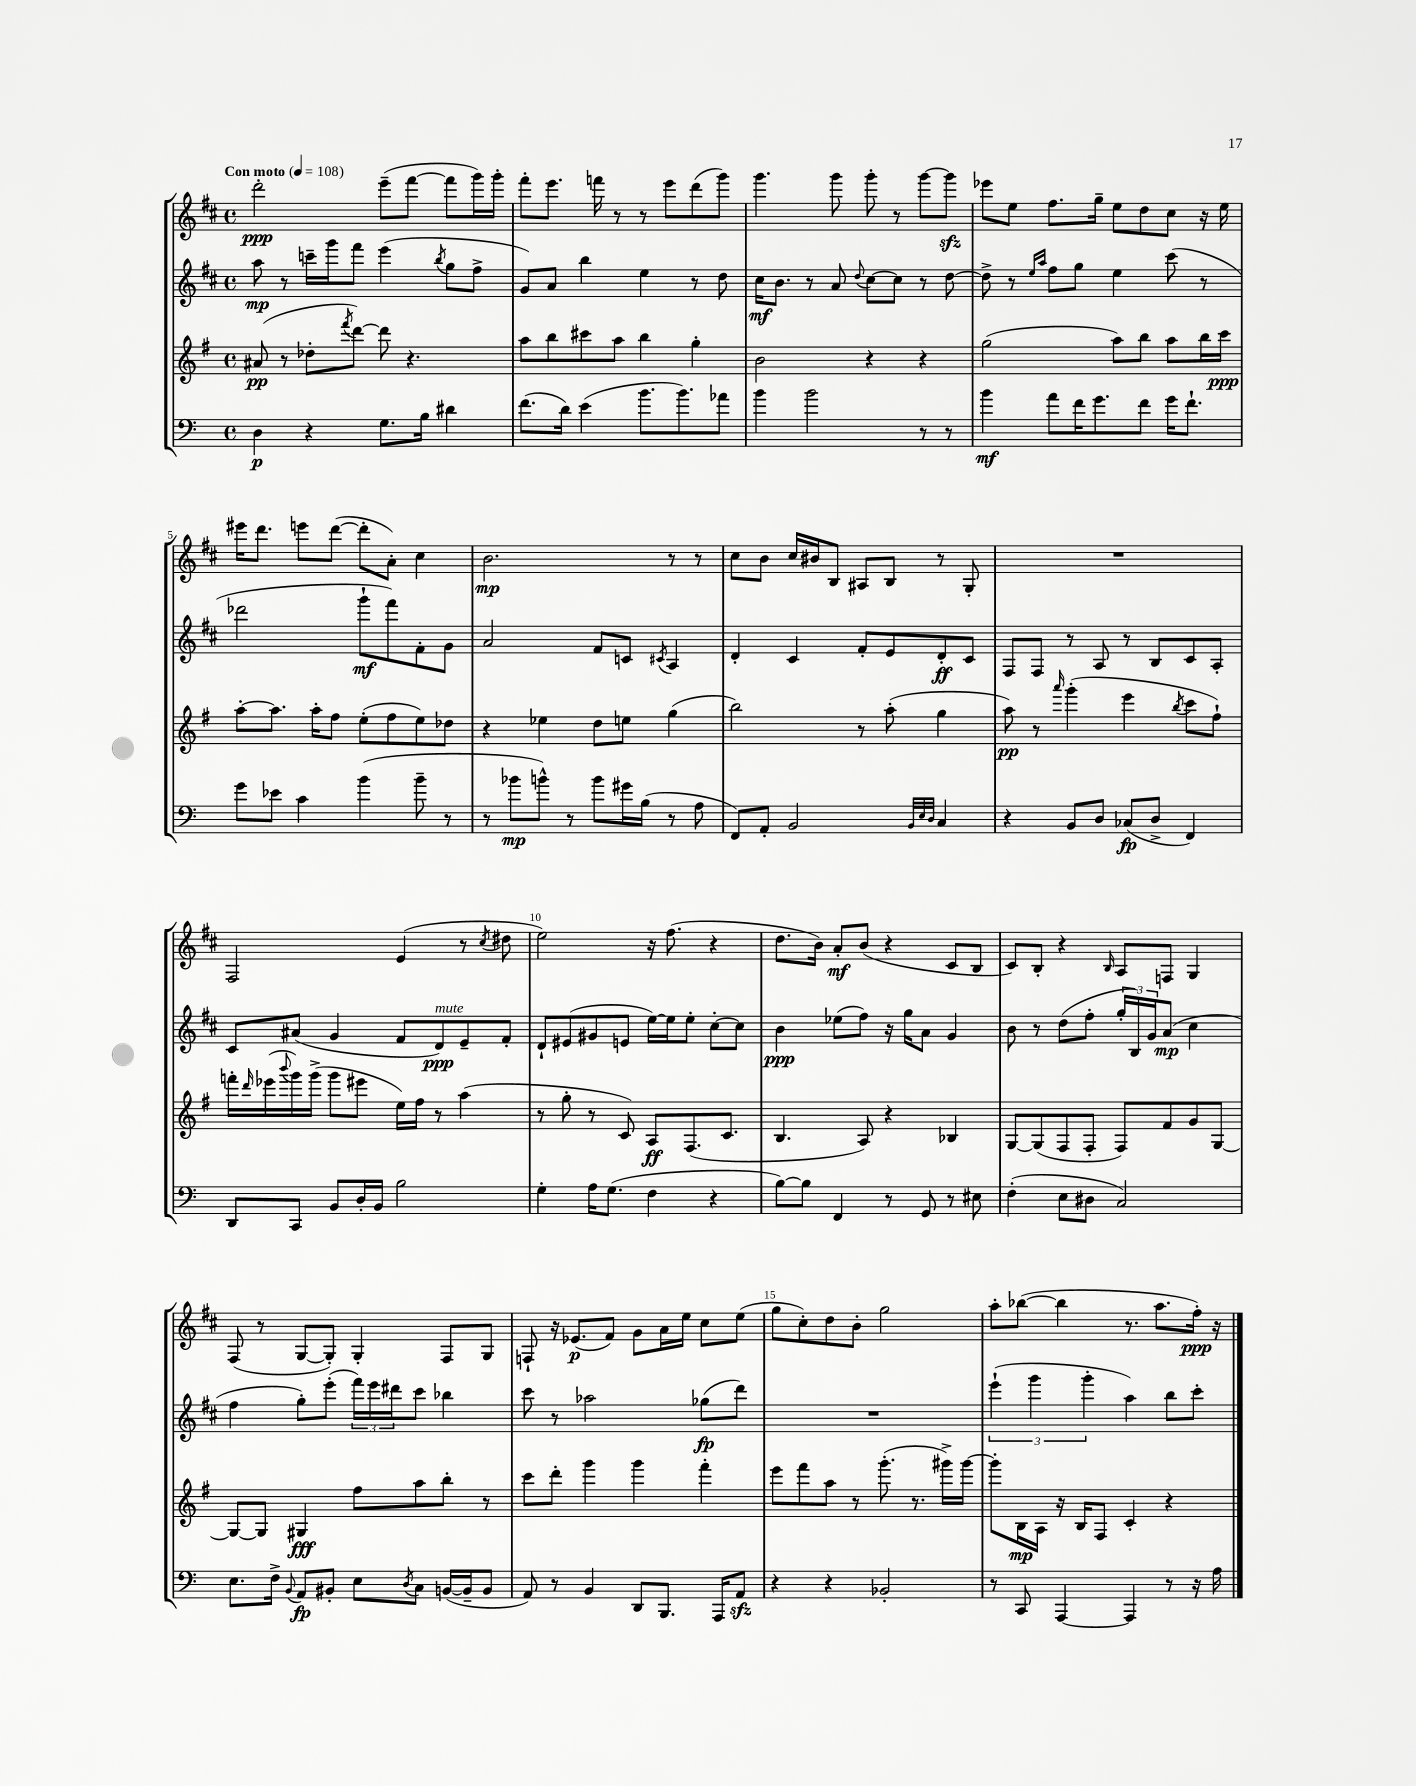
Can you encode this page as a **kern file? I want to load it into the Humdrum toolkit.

**kern	**kern	**kern	**kern
*staff4	*staff3	*staff2	*staff1
*clefF4	*clefG2	*clefG2	*clefG2
*k[]	*k[f#]	*k[f#c#]	*k[f#c#]
*M4/4	*M4/4	*M4/4	*M4/4
*met(c)	*met(c)	*met(c)	*met(c)
*MM108	*MM108	*MM108	*MM108
4D\	(8a#/	8aa\	2ddd'\
.	8r	8r	.
4r	8dd-'\L	16ccc~\LL	.
.	.	16ggg\J	.
.	8qfff#/	.	.
.	[8ddd\J)	8fff#\J	.
8.G\L	8ddd\]	(4eee\	(8eee~\L
.	4.r	.	[8fff#\J
16B\Jk	.	.	.
.	.	8qbb/	.
4d#\	.	8gg\L	8fff#\]L
.	.	8ff#^\J	16ggg\L)
.	.	.	16ggg'\JJ
=	=	=	=
(8.f\L	8aa\L	8g/L)	8fff#'\L
.	8bb\	8a/J	8.eee\J
16d\Jk)	.	.	.
(4e\	8ccc#\	4bb\	.
.	.	.	16fff\
.	8aa\J	.	8r
8.b\L	4bb\	4ee\	8r
.	.	.	8eee\L
8.b\)	.	.	.
.	4gg'\	8r	(8ddd\
8a-\J	.	8dd\	8ggg\J)
=	=	=	=
4b\	2b\	16cc#\LK	4.ggg\
.	.	8.b\J	.
2b\	.	8r	.
.	.	8a/	8ggg\
.	.	8qqdd/	.
.	4r	[8cc#\L	8ggg'\
.	.	8cc#\]J	8r
8r	4r	8r	[8ggg\L
8r	.	[8dd\	8ggg\]J
=	=	=	=
4b\	(2gg\	8dd^\]	8eee-\L
.	.	8r	8ee\J
.	.	16qqee/LL	.
.	.	16qqaa/JJ	.
8a\L	.	8ff#\L	8.ff#\L
16f\K	.	8gg\J	.
8.g\	.	.	16gg~\Jk
.	8aa\L)	4ee\	8ee\L
8f\J	8bb\J	.	8dd\
16g\LK	8aa\L	(8ccc#\	8cc#\J
8.f`\J	.	.	.
.	16bb\L	8r	16r
.	16ccc\JJ	.	16ee\
=	=	=	=
8g\L	[8aa'\L	2ddd-\	16eee#\LK
.	.	.	8.ddd\J
8e-\J	8.aa\]J	.	.
4c\	.	.	8eee\L
.	16aa'\LK	.	.
.	8ff#\J	.	([8ddd\J
(4b\	(8ee'\L	8ggg`\L	8ddd'\]L
.	8ff#\	8fff#\)	8a'\J)
8b~\	8ee\)	8f#'\	4cc#\
8r	8dd-\J	8g\J	.
=	=	=	=
8r	4r	2a/	2.b\
8b-\L	.	.	.
8b^^\J)	4ee-\	.	.
8r	.	.	.
8b\L	8dd\L	8f#/L	.
16g#\L	8ee\J	8c/J	.
(16B\JJ	.	.	.
.	.	8qc#/	.
8r	(4gg\	4A/	8r
8A\	.	.	8r
=	=	=	=
8FF/L)	2bb\)	4d'/	8cc#\L
8AA'/J	.	.	8b\J
2BB/	.	4c#/	16cc#/LL
.	.	.	16b#/J
.	.	.	8B/J
.	8r	8f#'/L	8A#/L
.	(8aa'\	8e/	8B/J
32qqBB/LLL	.	.	.
32qqE/	.	.	.
32qqD/JJJ	.	.	.
4C/	4gg\	8d'/	8r
.	.	8c#/J	8G'/
=	=	=	=
4r	8aa\)	8F#/L	1r
.	8r	8F#/J	.
.	16qqaaa/	.	.
8BB/L	(4ggg'\	8r	.
8D/J	.	8A/	.
(8C-/L	4eee\	8r	.
8D^/J	.	8B/L	.
.	8qbb/	.	.
4FF/)	8ccc\L	8c#/	.
.	8ff#`\J)	8A'/J	.
=	=	=	=
8DD/L	16fff'\LL	8c#/L	2F#/
.	16qqddd/	.	.
.	(16eee-\	.	.
.	8qqbbb/	.	.
8CC/J	16ggg\)	(8a#/J	.
.	(16ggg^\JJ	.	.
8BB/L	8ggg\L	4g/	.
16D'/L	8eee#\J	.	.
16BB/JJ	.	.	.
2B\	16ee\LL)	8f#/L	(4e/
.	16ff#\JJ	.	.
.	8r	8d/)	.
.	(4aa\	8e~/	8r
.	.	.	8qcc#/
.	.	8f#'/J	8dd#\
=	=	=	=
4G'\	8r	8d`/L	2ee\)
.	8gg'\	(8e#/	.
16A\LK	8r	8g#/	.
(8.G\J	.	.	.
.	8c/)	8e/J	.
4F\	8A/L	[16ee\LL)	16r
.	.	16ee\]J	(8.ff#\
.	(8.F#/	8ee'\J	.
4r	.	[8cc#'\L	4r
.	8.c/J	.	.
.	.	8cc#\]J	.
=	=	=	=
[8B\L)	4.B/	4b\	8.dd\L
8B\]J	.	.	.
.	.	.	16b\Jk)
4FF/	.	(8ee-\L	8a'/L
.	8A/)	8ff#\J)	(8b/J
8r	4r	16r	4r
.	.	16gg\LK	.
8GG/	.	8a\J	.
8r	4B-/	4g/	8c#/L
8E#\	.	.	8B/J
=	=	=	=
(4F'\	[8G/L	8b\	8c#/L)
.	(8G/]	8r	8B'/J
8E\L	8F#/	(8dd\L	4r
8D#\J	8F#'/J	8ff#'\J	.
.	.	.	16qqB/
2C/)	8F#/L)	24gg'/LL	8A/L
.	.	24B/)	.
.	.	24g/J	.
.	8f#/	(8a/J	8F/J
.	8g/	4cc#\	4G/
.	[8G/J	.	.
=	=	=	=
8.E\L	8G/_L	4ff#\	(8F#/
.	8G/]J	.	8r
16F^\Jk	.	.	.
8qqBB/	.	.	.
8AA/L	4G#/	8gg'\L)	[8G/L
8BB#'/J	.	(8eee'\J	8G'/]J)
8E\L	8ff#\L	24fff#\LL)	4G'/
.	.	24eee\	.
.	.	24ddd#\J	.
8qD/	.	.	.
8C\J	8aa\	8ccc#\J	.
([16BB/LL	8bb'\J	4bb-\	8F#/L
16BB~/]J	.	.	.
8BB/J	8r	.	8G/J
=	=	=	=
8AA/)	8ccc\L	8ccc#\	8F`/
8r	8ddd'\J	8r	16r
.	.	.	(8.e-/L
4BB/	4ggg\	2aa-\	.
.	.	.	8f#/J)
8DD/L	4ggg\	.	8g\L
8.BBB/J	.	.	16a\L
.	.	.	16ee\JJ
.	4fff#'\	(8gg-\L	8cc#\L
16AAA/LK	.	.	.
8AA/J	.	8ddd\J)	(8ee\J
=	=	=	=
4r	8eee\L	1r	8gg\L
.	8fff#\	.	8cc#'\)
4r	8aa\J	.	8dd\
.	8r	.	8b'\J
2BB-'/	(8.ggg'\	.	2gg\
.	8.r	.	.
.	16ggg#^\LL)	.	.
.	[16ggg#\JJ	.	.
=	=	=	=
8r	8ggg#'\]L	(6eee`\	8aa'\L
8CC/	16B\L	.	([8bb-\J
.	.	6ggg\	.
.	16A\JJ	.	.
[4AAA/	16r	.	4bb-\]
.	16B/LK	.	.
.	.	6ggg'\	.
.	8F#/J	.	.
4AAA/]	4c'/	4aa\)	8.r
.	.	.	8.aa\L
8r	4r	8bb\L	.
16r	.	8ccc#'\J	16ff#'\Jk)
16A\	.	.	16r
==	==	==	==
*-	*-	*-	*-
